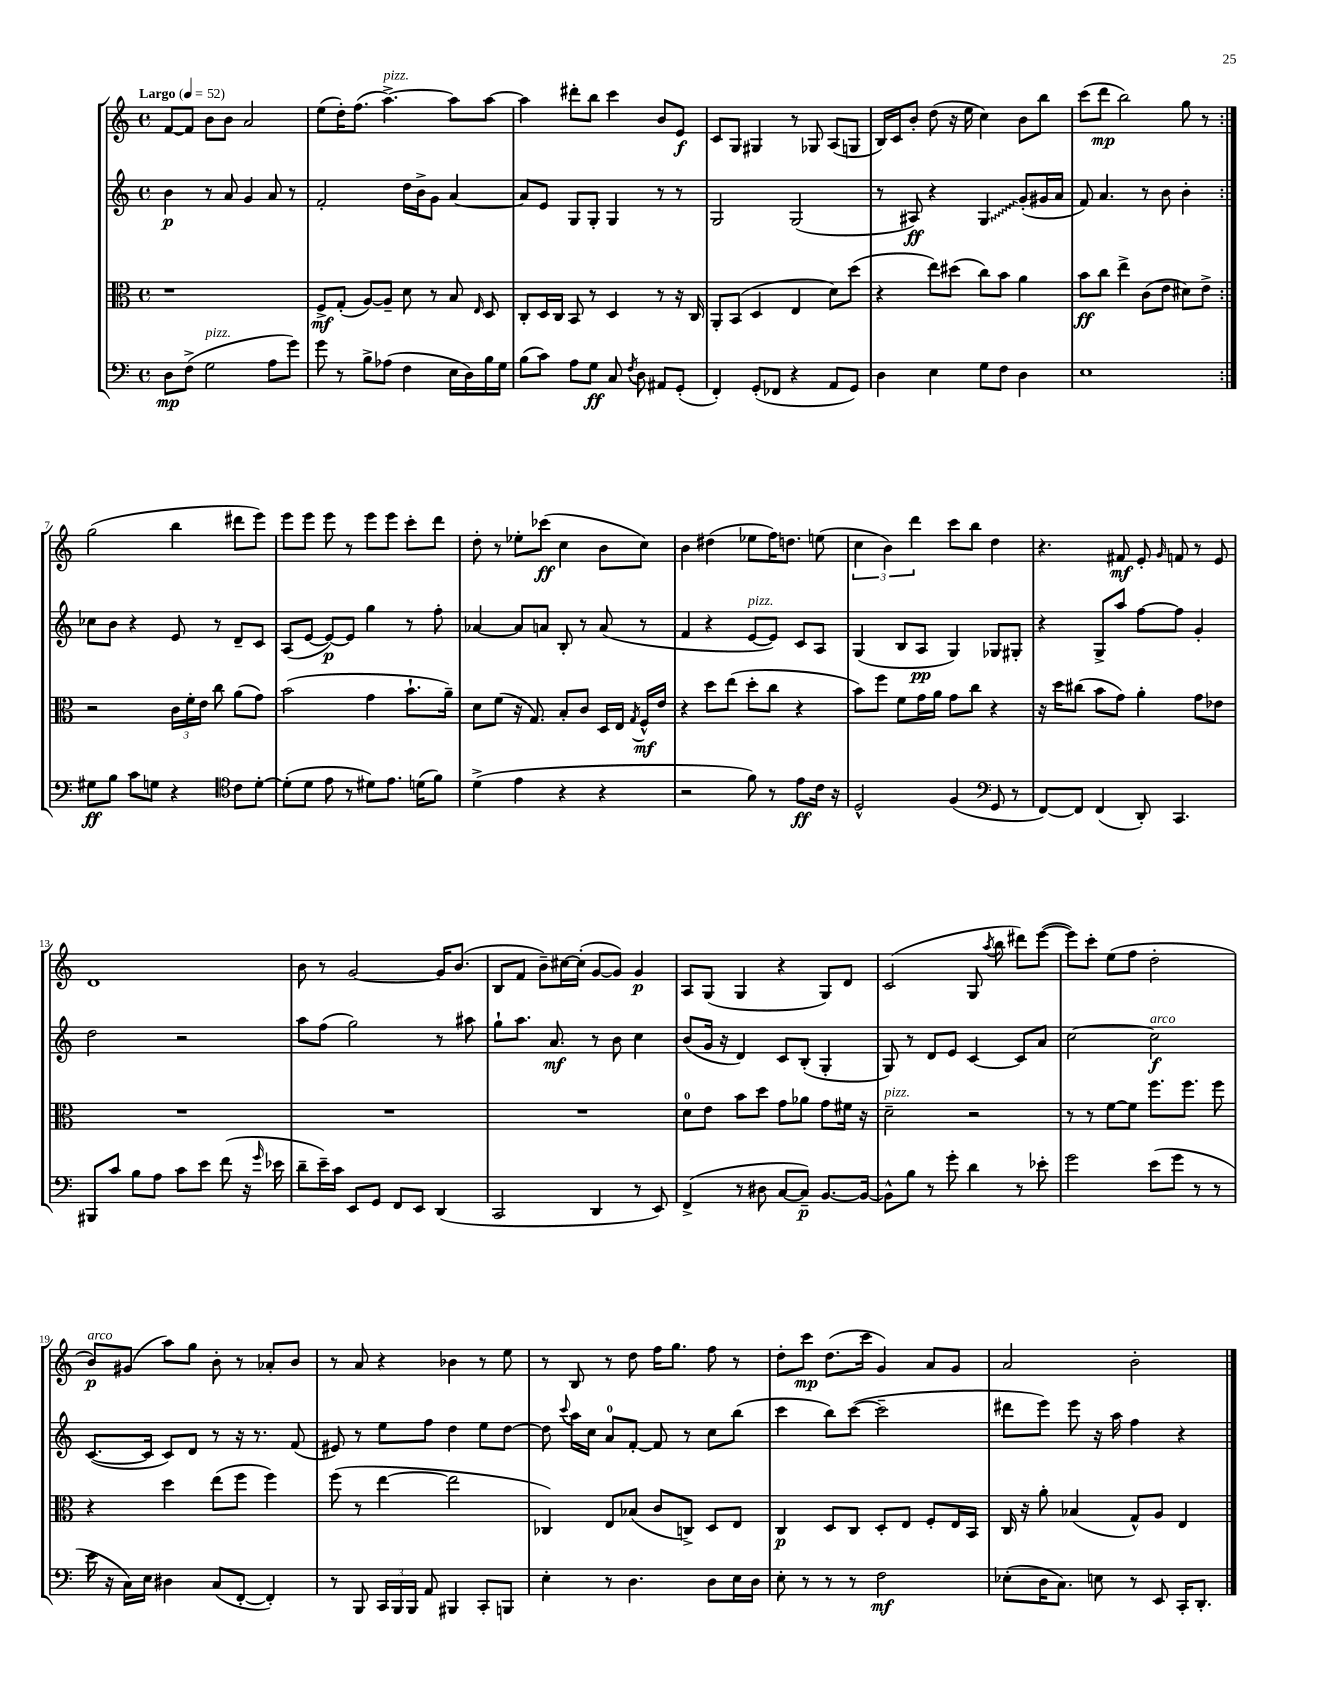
<<
\new StaffGroup <<
\new Staff = "s0" {
    \clef treble \key c \major \defaultTimeSignature \time 4/4 \tempo "Largo" 4 = 52
    \autoBeamOff \repeat volta 2 { f'8[~ f'8] b'8[ b'8] a'2 |
    e''8[( d''16-.) f''8.]( a''4.~->^\markup { \italic "pizz." }) a''8[ a''8]~ |
    a''4 dis'''8[-. b''8] c'''4 b'8[ e'8]\f |
    c'8[ g8] gis4 r8 ges8 a8[( g8] |
    b16[) c'16 b'8]-. d''8( r16 e''16 c''4) b'8[ b''8] |
    c'''8[( d'''8]\mp b''2) g''8 r8 | }
    g''2( b''4 dis'''8[ e'''8]) |
    e'''8[ e'''8] e'''8 r8 e'''8[ e'''8] c'''8[-. d'''8] |
    d''8-. r8 ees''8[-. ces'''8]\ff( c''4 b'8[ c''8]) |
    b'4 dis''4( ees''8[ f''16) d''8.] e''8( |
    \tuplet 3/2 { c''4 b'4) d'''4 } c'''8[ b''8] d''4 |
    r4. fis'8\mf e'8-. \grace { g'16 } f'8 r8 e'8 |
    d'1 |
    b'8 r8 g'2~ g'16[ b'8.]( |
    b8[ f'8] b'8[--) cis''16~ cis''16]-.( g'8[~ g'8]) g'4\p |
    a8[ g8]( g4 r4 g8[) d'8] |
    c'2( g8 \acciaccatura { a''8 } b''8 dis'''8[) e'''8]~( |
    e'''8[) c'''8]-. e''8[( f''8] d''2-. |
    b'8[\p^\markup { \italic "arco" }) gis'8]( a''8[) g''8] b'8-. r8 aes'8[-. b'8] |
    r8 a'8 r4 bes'4 r8 e''8 |
    r8 b8 r8 d''8 f''16[ g''8.] f''8 r8 |
    d''8[-. c'''8]\mp d''8.[( c'''16] g'4) a'8[ g'8] |
    a'2 b'2-. \bar "|." |
}
\new Staff = "s1" {
    \clef treble \key c \major \defaultTimeSignature \time 4/4
    \autoBeamOff \repeat volta 2 { b'4\p r8 a'8 g'4 a'8 r8 |
    f'2-. d''16[ b'16-> g'8] a'4~ |
    a'8[ e'8] g8[ g8]-. g4 r8 r8 |
    g2 g2( |
    r8 ais8\ff) r4 \once \override Glissando.style = #'zigzag g4\glissando g'8[-.( gis'16 a'16] |
    f'8) a'4. r8 b'8 b'4-. | }
    ces''8[ b'8] r4 e'8 r8 d'8[-- c'8] |
    a8[( e'8]~ e'8[~\p) e'8] g''4 r8 f''8-. |
    aes'4~ aes'8[ a'8] b8-. r8 a'8( r8 |
    f'4 r4 e'8[~^\markup { \italic "pizz." } e'8]) c'8[ a8] |
    g4( b8[ a8]\pp g4) ges8[ gis8]-. |
    r4 g8[-> a''8] f''8[~ f''8] g'4-. |
    d''2 r2 |
    a''8[ f''8]( g''2) r8 ais''8 |
    g''8[-! a''8.] a'8.\mf r8 b'8 c''4 |
    b'8[( g'16] r16 d'4) c'8[ b8]-.( g4-. |
    g8) r8 d'8[ e'8] c'4~ c'8[ a'8] |
    c''2~ c''2\f^\markup { \italic "arco" } |
    c'8.[~( c'16] c'8[) d'8] r8 r16 r8. f'8( |
    eis'8) r8 e''8[ f''8] d''4 e''8[ d''8]~ |
    d''8 \appoggiatura { c'''8 } a''16[ c''16] a'8[-0 f'8]~-. f'8 r8 c''8[ b''8]( |
    c'''4 b''8[) c'''8]~( c'''2-- |
    dis'''8[ e'''8]) e'''8 r16 a''16 f''4 r4 \bar "|." |
}
\new Staff = "s2" {
    \clef alto \key c \major \defaultTimeSignature \time 4/4
    \autoBeamOff \repeat volta 2 { r1 |
    f8[->\mf g8]-.( a8[~) a8]-- d'8 r8 b8 \grace { e16 } d8 |
    c8[-. d16 c16] b,8 r8 d4 r8 r16 c16 |
    a,8[-. b,8]( d4 e4 d'8[) d''8]( |
    r4 e''8[) dis''8]( c''8[) b'8] a'4 |
    b'8[\ff c''8] e''4-> c'8[( e'8] dis'8[) e'8]-> | }
    r2 \tuplet 3/2 { c'16[ f'16-. e'16] } c''8 a'8[( g'8]) |
    b'2( g'4 b'8.[-! a'16]--) |
    d'8[ f'8]( r16 g8.) b8[-. c'8] d16[ e16] \acciaccatura { g8 } f16[-^\mf e'16] |
    r4 d''8[ e''8]( d''8[-. c''8] r4 |
    b'8[) f''8] f'8[ g'16 a'16] g'8[ c''8] r4 |
    r16 d''16[ cis''8]( b'8[ g'8]) a'4-. g'8[ ees'8] |
    R1 |
    R1 |
    R1 |
    d'8[-0 e'8] b'8[ d''8] g'8[ aes'8] g'8[ fis'16] r16 |
    d'2--^\markup { \italic "pizz." } r2 |
    r8 r8 f'8[~ f'8] f''8.[ f''8.] f''8 |
    r4 d''4 e''8[( f''8] f''4) |
    f''8( r8 e''4~ e''2 |
    ces4) e8[ bes8]( c'8[ c8]->) d8[ e8] |
    c4\p d8[ c8] d8[-. e8] f8[-. e16 b,16] |
    c16 r16 a'8-. bes4( g8[-^) a8] e4 \bar "|." |
}
\new Staff = "s3" {
    \clef bass \key c \major \defaultTimeSignature \time 4/4
    \autoBeamOff \repeat volta 2 { d8[\mp f8]->( g2^\markup { \italic "pizz." } a8[ g'8]) |
    g'8 r8 b8[-> aes8]( f4 e16[ d16) b16 g16] |
    b8[( c'8]) a8[ g8]\ff c8 \acciaccatura { f8 } d8 ais,8[ g,8]-.( |
    f,4-.) g,8[-.( fes,8] r4 a,8[ g,8]) |
    d4 e4 g8[ f8] d4 |
    e1 | }
    gis8[\ff b8] c'8[ g8] r4 \clef tenor c'8[ d'8]~-. |
    d'8[-.( d'8] e'8 r8 dis'8[) e'8.] d'16[( f'8]) |
    d'4->( e'4 r4 r4 |
    r2 f'8) r8 e'8[\ff c'16] r16 |
    d2-^ f4( \clef bass g,8 r8 |
    f,8[~) f,8] f,4( d,8-.) c,4. |
    bis,,8[ c'8] b8[ a8] c'8[ e'8] f'8( r16 \grace { g'16 } ees'16 |
    d'8[-- e'16--) c'16] e,8[ g,8] f,8[ e,8] d,4( |
    c,2 d,4 r8 e,8) |
    f,4->( r8 dis8 c8[~ c8]--\p) b,8.[~ b,16]~ |
    b,8[-^ b8] r8 g'8-. d'4 r8 ees'8-. |
    g'2 e'8[( g'8] r8 r8 |
    e'16 r16 c16[) e16] dis4 c8[( f,8]~-. f,4-.) |
    r8 b,,8 \tuplet 3/2 { c,16[ b,,16 b,,16] } a,8 bis,,4 c,8[-. b,,8] |
    e4-. r8 d4. d8[ e16 d16] |
    e8-. r8 r8 r8 f2\mf |
    ees8[-.( d16 c8.]) e8 r8 e,8 c,16[-. d,8.]-. \bar "|." |
}
>>
>>
